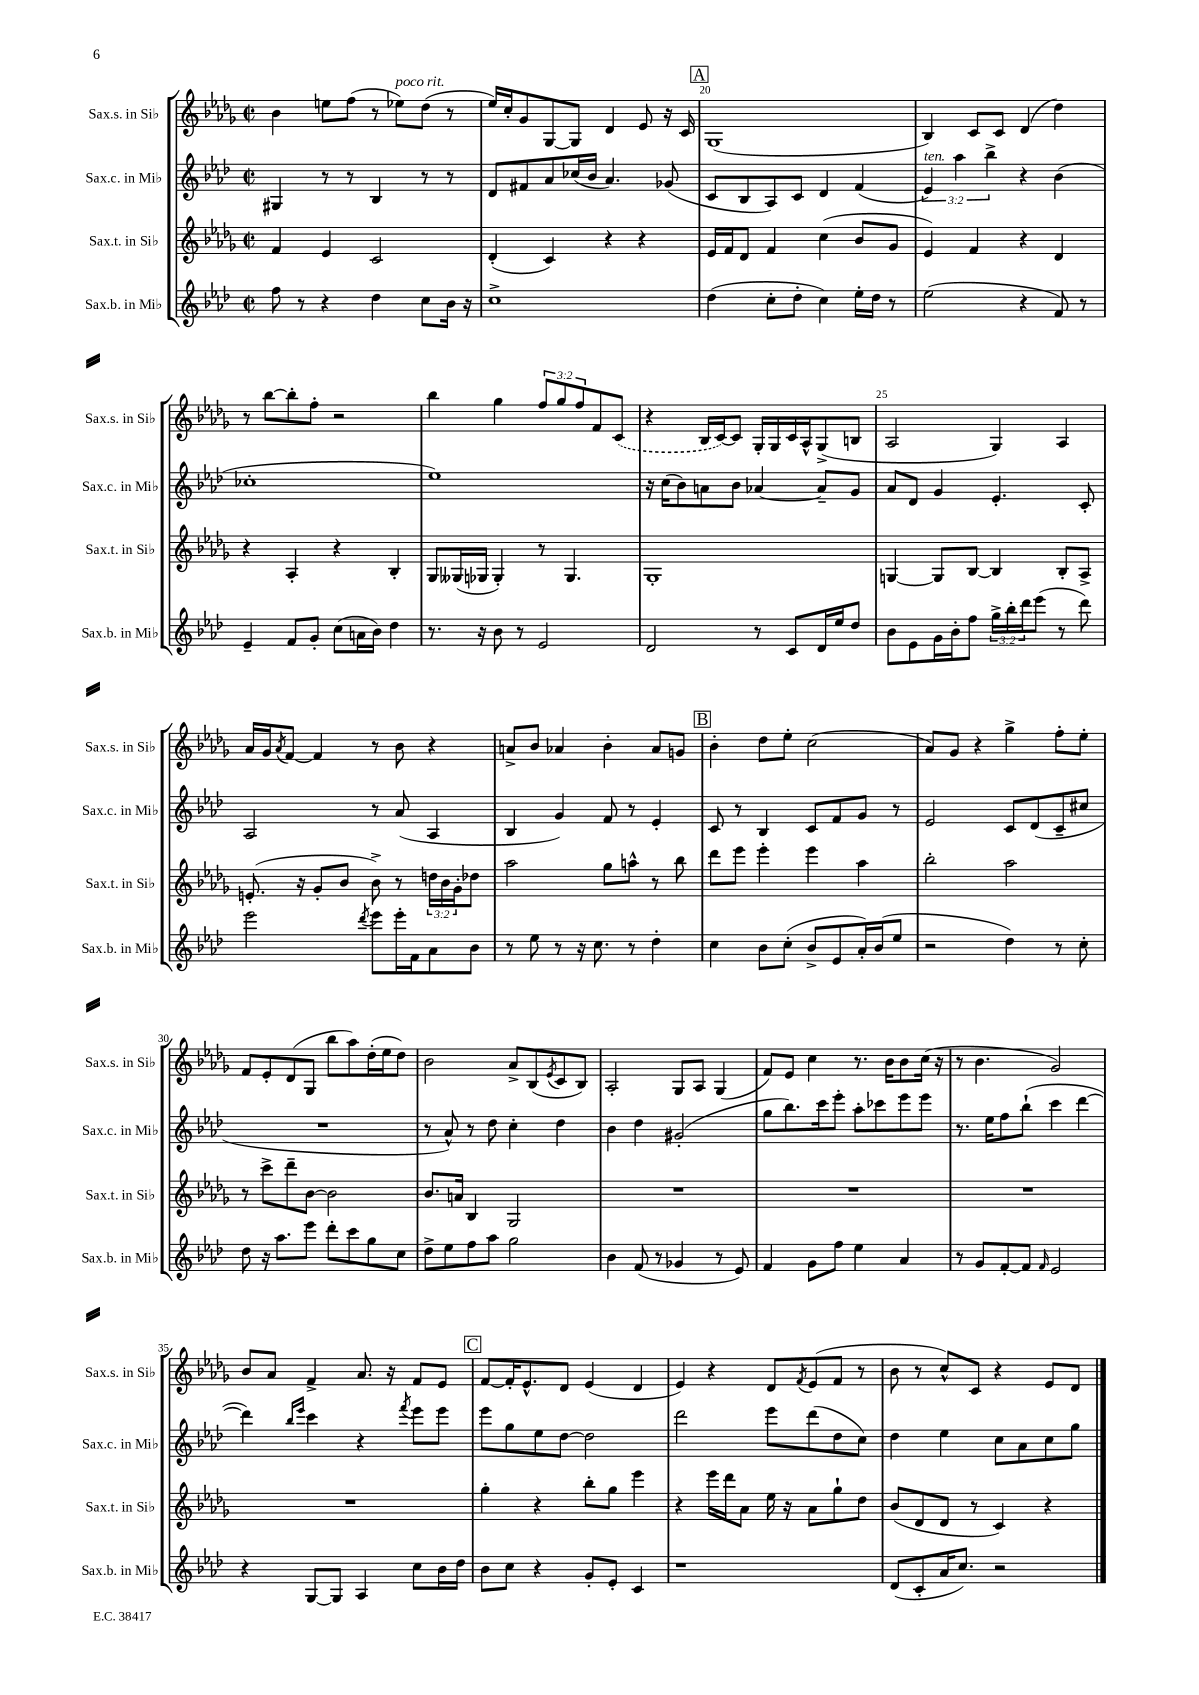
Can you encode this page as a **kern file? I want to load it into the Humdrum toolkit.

**kern	**kern	**kern	**kern
*staff4	*staff3	*staff2	*staff1
*clefG2	*clefG2	*clefG2	*clefG2
*k[b-e-a-d-]	*k[b-e-a-d-g-]	*k[b-e-a-d-]	*k[b-e-a-d-g-]
*M2/2	*M2/2	*M2/2	*M2/2
*met(c|)	*met(c|)	*met(c|)	*met(c|)
8ff	4f	4G#	4b-
8r	.	.	.
4r	4e-	8r	8ee
.	.	8r	(8ff
4dd-	2c	4B-	8r
.	.	.	8ee-)
8cc	.	8r	(8dd-
16b-	.	8r	8r
16r	.	.	.
=	=	=	=
1cc^	(4d-'	8d-	16ee-)
.	.	.	16cc'
.	.	8f#	8g-
.	4c)	8a-	[8G-
.	.	(16cc-	8G-]
.	.	16b-	.
.	4r	4.a-)	4d-
.	4r	.	8e-
.	.	(8g-	16r
.	.	.	16c
=	=	=	=
(4dd-	16e-	8c	(1G-
.	16f	.	.
.	8d-	8B-	.
8cc'	4f	8A-)	.
8dd-'	.	8c	.
4cc)	(4cc	4d-	.
16ee-'	8b-	(4f	.
16dd-	.	.	.
8r	8g-	.	.
=	=	=	=
(2ee-	4e-)	6e-)	4B-)
.	.	6aa-	.
.	4f	.	8c
.	.	6bb-^	.
.	.	.	8c
4r	4r	4r	(4d-
8f)	4d-	(4b-	4dd-)
8r	.	.	.
=	=	=	=
4e-~	4r	1cc-'	8r
.	.	.	[8bb-
8f	4A-'	.	8bb-']
8g'	.	.	8ff'
(8cc	4r	.	2r
16a	.	.	.
16b-)	.	.	.
4dd-	4B-'	.	.
=	=	=	=
8.r	8G-	1ee-)	4bb-
.	(16G--	.	.
16r	16G-	.	.
8b-	4G-')	.	4gg-
8r	.	.	.
2e-	8r	.	12ff
.	.	.	12gg-
.	4.G-	.	.
.	.	.	12ff
.	.	.	8f
.	.	.	(8c
=	=	=	=
2d-	1G-'	16r	4r
.	.	(16cc	.
.	.	8b-)	.
.	.	8a	16B-
.	.	.	[16c)
.	.	8b-	8c]
8r	.	[4a-	16G-'
.	.	.	16G-
8c	.	.	16c
.	.	.	16A-^^
16d-	.	8a-~]	(8G-^
16ee-	.	.	.
8dd-	.	8g	8B
=	=	=	=
8b-	[4G	8a-	2A-
8e-	.	8d-	.
16g	8G]	4g	.
16b-'	.	.	.
8ff	[8B-	.	.
24gg^	4B-]	4.e-'	4G-)
24bb-'	.	.	.
24ddd-	.	.	.
(8eee-	.	.	.
8r	8B-'	.	4A-
8ddd-)	8A-^	8c'	.
=	=	=	=
2eee-	(8.e'	2A-	16a-
.	.	.	16g-
.	.	.	8qa-
.	.	.	[8f
.	16r	.	.
.	8g-'	.	4f]
.	8b-	.	.
8qddd-	.	.	.
8eee-	8b-^)	8r	8r
16eee-'	8r	(8a-	8b-
16f	.	.	.
8a-	24dd	4A-	4r
.	24b-	.	.
.	24g-'	.	.
8b-	8dd-	.	.
=	=	=	=
8r	2aa-	4B-	8a^
8ee-	.	.	8b-
8r	.	4g)	4a-
16r	.	.	.
8.cc	.	.	.
.	8gg-	8f	4b-'
8r	8aa^^	8r	.
4dd-'	8r	4e-'	8a-
.	8bb-	.	8g
=	=	=	=
4cc	8ddd-	8c	4b-'
.	8eee-	8r	.
8b-	4eee-'	4B-	8dd-
(8cc'	.	.	8ee-'
8b-^	4eee-	8c	(2cc
8e-	.	8f	.
16a-')	4aa-	8g	.
(16b-	.	.	.
8ee-	.	8r	.
=	=	=	=
2r	2bb-'	2e-	8a-)
.	.	.	8g-
.	.	.	4r
4dd-)	2aa-	8c	4gg-^
.	.	(8d-	.
8r	.	8c~	8ff'
8cc'	.	8cc#	8ee-'
=	=	=	=
8dd-	8r	1r	8f
16r	8ccc^	.	8e-'
8.aa-	.	.	.
.	8ddd-~	.	(8d-
8eee-	[8b-	.	8G-
8ddd-'	2b-]	.	8bb-
8ccc	.	.	8aa-)
8gg	.	.	(16dd-'
.	.	.	16ee-
8cc	.	.	8dd-)
=	=	=	=
8dd-^	8.b-	8r	2b-
8ee-	.	8a-^^)	.
.	16a	.	.
8ff	4B-	8r	.
8aa-	.	8dd-	.
2gg	2G-	4cc'	8a-^
.	.	.	(8B-
.	.	.	8qe-
.	.	4dd-	8c
.	.	.	8B-)
=	=	=	=
4b-	1r	4b-	2A-'
(8f	.	4dd-	.
8r	.	.	.
4g-	.	(2g#'	8G-
.	.	.	8A-
8r	.	.	(4G-
8e-)	.	.	.
=	=	=	=
4f	1r	8gg	8f)
.	.	8.bb-)	8e-
8g	.	.	4cc
.	.	16ccc	.
8ff	.	8eee-'	.
4ee-	.	8aa-'	8.r
.	.	8ccc-	.
.	.	.	16b-
4a-	.	8eee-	8b-
.	.	8eee-	(16cc
.	.	.	16r
=	=	=	=
8r	1r	8.r	8r
8g	.	.	4.b-
.	.	16ee-	.
[8f'	.	8ff	.
8f]	.	(8bb-`	.
16qqf	.	.	.
2e-	.	4ccc	2g-)
.	.	[4ddd-	.
=	=	=	=
4r	1r	4ddd-])	8b-
.	.	.	8a-
.	.	16qqbb-	.
.	.	16qqeee-	.
[8G	.	4ccc	4f^
8G]	.	.	.
4A-	.	4r	8.a-
.	.	.	16r
.	.	8qfff	.
8cc	.	8eee-	8f
16b-	.	8eee-	8e-
16dd-	.	.	.
=	=	=	=
8b-	4gg-'	8eee-	[8f
8cc	.	8gg	16f']
.	.	.	8.e-^^
4r	4r	8ee-	.
.	.	[8dd-	8d-
8g'	8bb-'	2dd-]	(4e-
8e-'	8gg-	.	.
4c	4eee-	.	4d-
=	=	=	=
1r	4r	2ddd-	4e-)
.	16eee-	.	4r
.	16ddd-	.	.
.	8a-	.	.
.	16ee-	8eee-	8d-
.	16r	.	.
.	.	.	8qf
.	8a-	(8ddd-	(8e-
.	8gg-`	8dd-	8f
.	8dd-	8cc)	8r
=	=	=	=
(8d-	(8b-	4dd-	8b-
8c'	8d-	.	8r
16a-	8d-	4ee-	8cc^^)
8.cc)	.	.	.
.	8r	.	8c
2r	4c)	8cc	4r
.	.	8a-	.
.	4r	8cc	8e-
.	.	8gg	8d-
==	==	==	==
*-	*-	*-	*-
